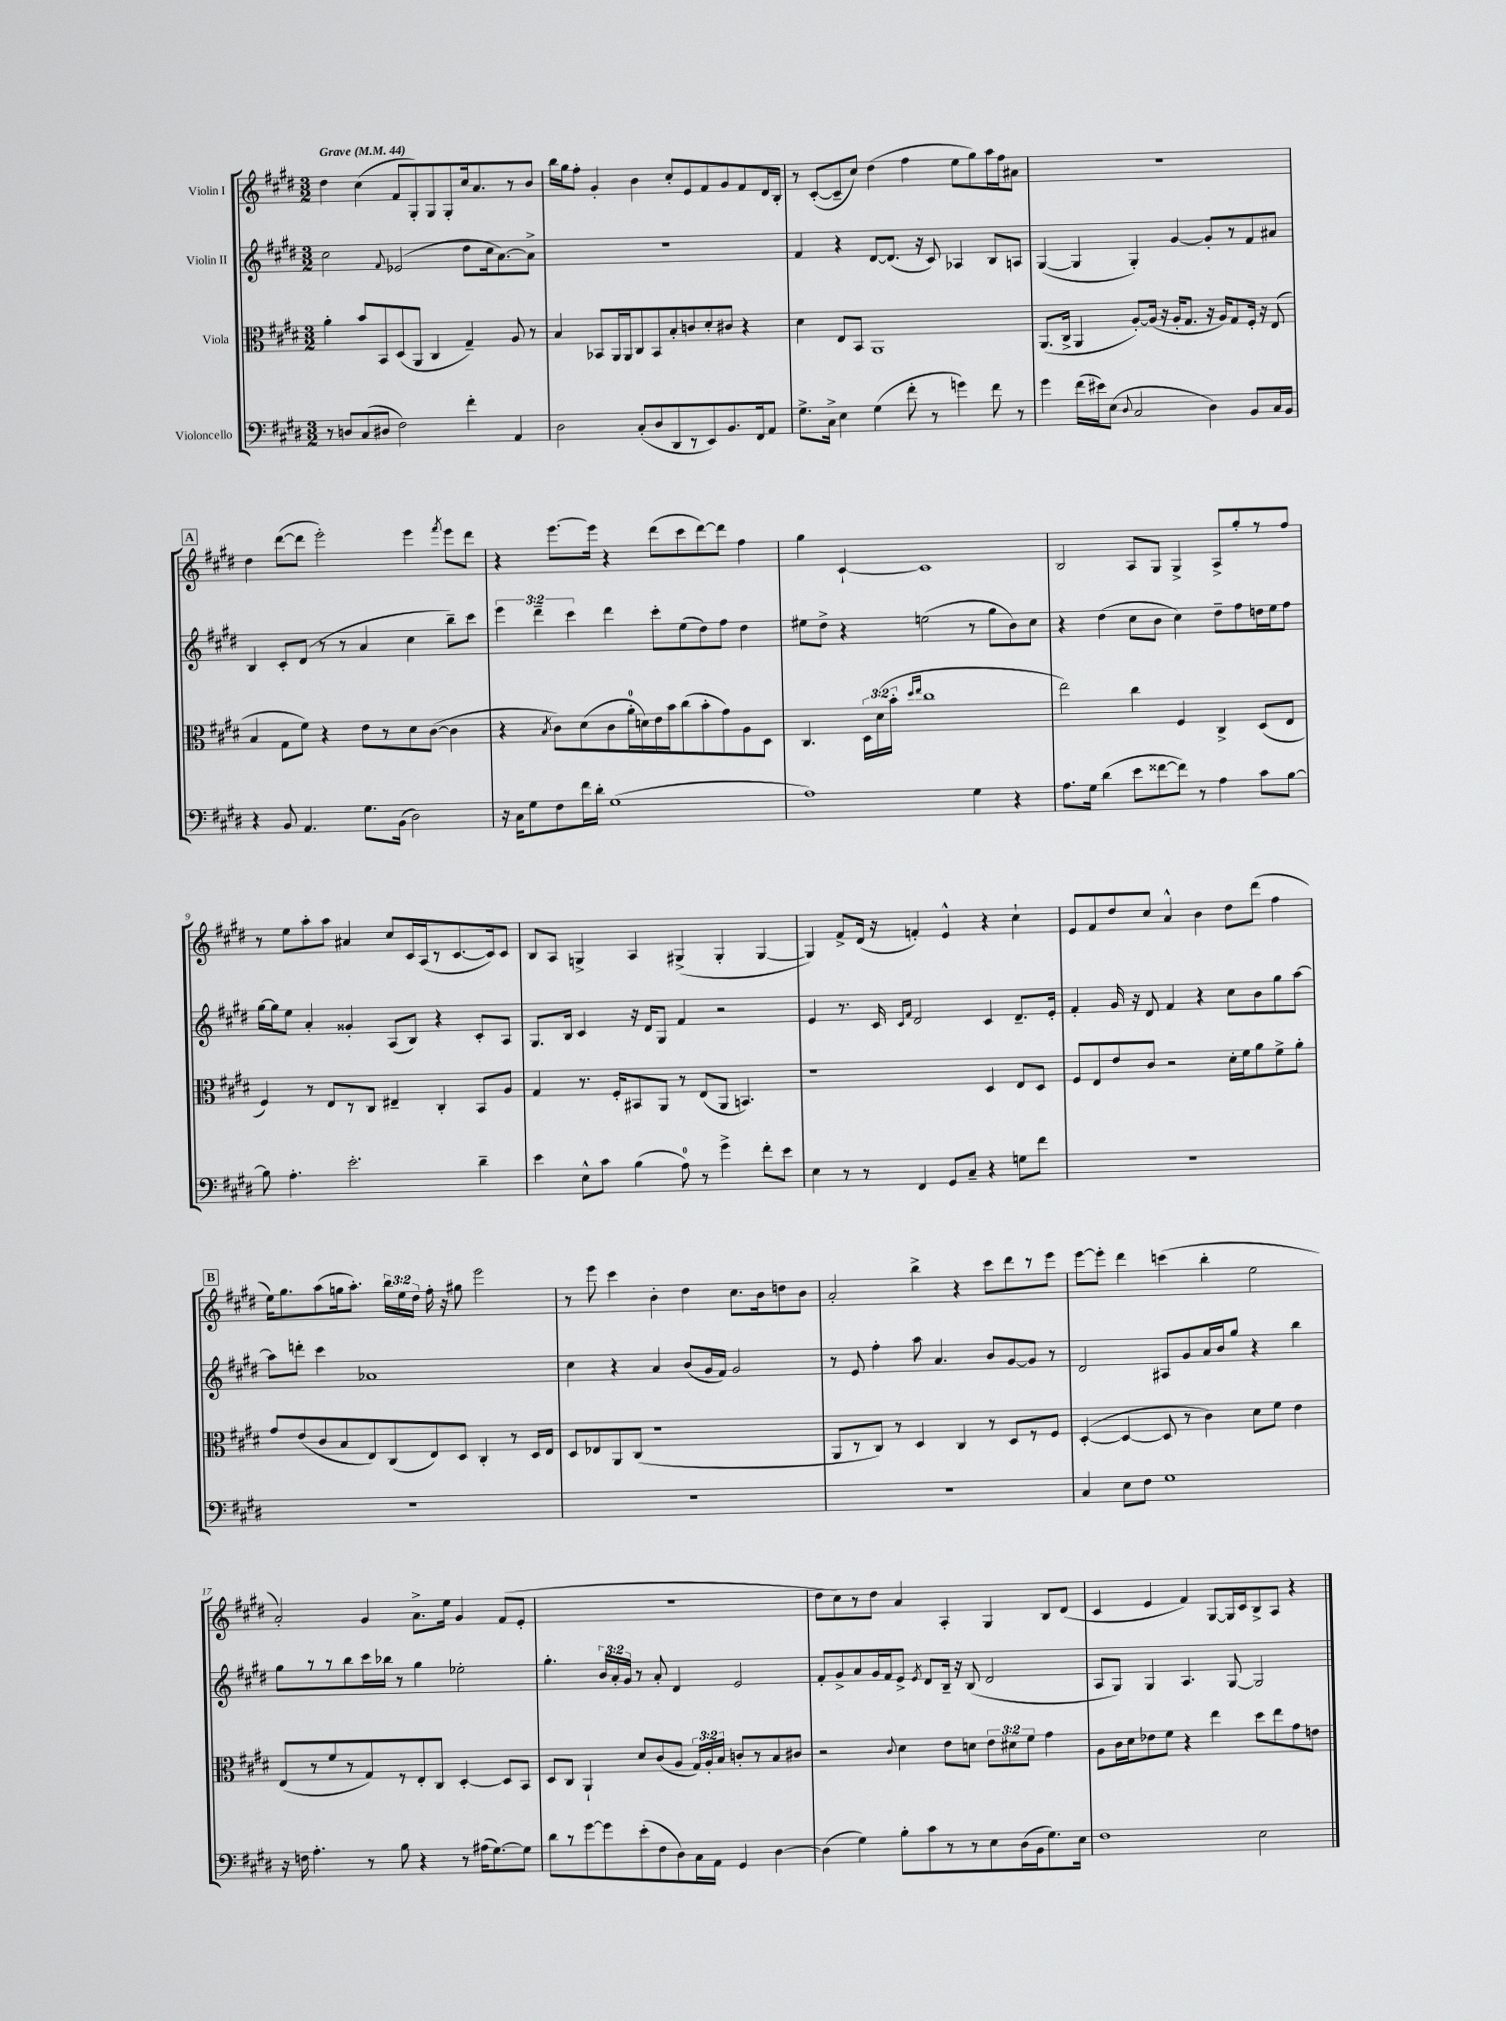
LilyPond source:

<<
\new StaffGroup <<
\new Staff = "s0" \with { instrumentName = "Violin I" } {
    \clef treble \key e \major \numericTimeSignature \time 3/2 \override Staff.TupletNumber.text = #tuplet-number::calc-fraction-text \tempo "Grave" 4 = 44
    \autoBeamOff dis''4 cis''4( fis'8[ gis8-.) gis8 gis8-. cis''16 a'8. r8 b'8] |
    b''16[ gis''16 fis''8]-. gis'4-. b'4 cis''8[-. e'8 fis'8 gis'8 fis'8 dis'16 b16]-. |
    r8 cis'8[~-.( cis'8-- cis''8]) dis''4( fis''4 e''8[ gis''8) a''16 fis''16 ais'8] |
    R1. |
    \mark \markup { \box "A" } dis''4 dis'''8[~( dis'''8] e'''2-.) e'''4 \acciaccatura { fis'''8 } e'''8[ dis'''8] |
    r4 e'''8.[~ e'''16] r4 dis'''8[( cis'''8 dis'''8~) dis'''8] fis''4 |
    gis''4 cis'4~-! cis'1 |
    b2 a8[ gis8] gis4-> a8[-> gis''8-. r8 fis''8] |
    r8 e''8[ a''8-. a''8] ais'4 cis''8[ cis'16 a16( r8 cis'8.~ cis'16) cis'8] |
    b8[ a8] g4-> a4 gis4->( gis4-. gis4~ |
    gis4) fis'8[-> dis'16]( r16 f'4-.) e'4-^ r4 cis''4-! |
    e'8[ fis'8 dis''8 cis''8] a'4-^ b'4 dis''8[ dis'''8]( fis''4 |
    \mark \markup { \box "B" } e''16[) gis''8. a''8( g''16 a''8.]-.) \tuplet 3/2 { b''16[ e''16 dis''16] } fis''16-. r16 gis''8 e'''2 |
    r8 e'''8 cis'''4 b'4-. dis''4 cis''8.[ b'16 d''8 b'8] |
    a'2-. b''4-> r4 cis'''8[ dis'''8 r8 e'''8] |
    e'''8[~ e'''8]-. dis'''4 c'''4( b''4-. e''2 |
    a'2-.) gis'4 a'8.[-> e''16] gis'4 fis'8[( e'8]-. |
    R1. |
    dis''8[ cis''8) r8 dis''8] a'4 a4-. gis4 b8[ dis'8]( |
    cis'4 e'4 fis'4) gis8[~ gis16 cis'16 b8-> a8] r4 \bar "|." |
}
\new Staff = "s1" \with { instrumentName = "Violin II" } {
    \clef treble \key e \major \numericTimeSignature \time 3/2 \override Staff.TupletNumber.text = #tuplet-number::calc-fraction-text
    \autoBeamOff cis''2 \appoggiatura { fis'8 } ees'2( dis''8[ cis''16 a'8.~) a'8]-> |
    R1. |
    fis'4 r4 dis'8[~ dis'8.]( r16 cis'8) aes4 b8[ a8] |
    gis4~( gis4 gis4-.) gis'4~ gis'8[-. r8 fis'8 ais'8] |
    \mark \markup { \box "A" } b4 cis'8[-. dis'8]( r8 r8 a'4 cis''4 b''8[--) cis'''8] |
    \tuplet 3/2 { e'''4 dis'''4-- cis'''4 } dis'''4 cis'''8[-. e''8( dis''8) fis''8] dis''4 |
    eis''8[ dis''8]-> r4 e''2( r8 gis''8[ b'8) cis''8] |
    r4 dis''4( cis''8[ b'8] cis''4) dis''8[-- fis''8 d''16 e''16 fis''8] |
    gis''16[~ gis''16 e''8] a'4-. gisis'4-. a8[( b8]) r4 cis'8[-. a8] |
    gis8.[ b16] cis'4 r16 dis'16[ gis8] fis'4 r2 |
    e'4 r8. cis'16 \grace { cis'16[ fis'16] } dis'2 cis'4 dis'8.[-- e'16]-. |
    fis'4-. gis'16 r16 dis'8 fis'4 r4 cis''8[ b'8 gis''8 a''8]~ |
    \mark \markup { \box "B" } a''8[ d'''8]-. cis'''4 aes'1 |
    cis''4 r4 a'4 b'8[( gis'16 fis'16]) gis'2 |
    r8 e'8 fis''4-. a''8 a'4. b'8[ gis'8~ gis'8] r8 |
    dis'2 ais8[ gis'8 a'16 b'16 gis''8] r4 b''4 |
    gis''8[ r8 r8 b''8 cis'''16 bes''16] r8 gis''4 ees''2-. |
    gis''4.-. \tuplet 3/2 { b'16[ a'16-. gis'16] } r8 a'8-. dis'4 e'2 |
    fis'8[-. gis'8-> a'8 gis'16 fis'16 e'8]-> \acciaccatura { e'8 } dis'8[ b16]-- r16 b8( dis'2 |
    a8[ gis8]) gis4 a4. gis8~ gis2 \bar "|." |
}
\new Staff = "s2" \with { instrumentName = "Viola" } {
    \clef alto \key e \major \numericTimeSignature \time 3/2 \override Staff.TupletNumber.text = #tuplet-number::calc-fraction-text
    \autoBeamOff a'4-. b'8[ b,8 dis8( a,8] cis4 gis4--) a8 r8 |
    b4 bes,8[ a,16 a,16 cis8 bes,8 b8-. c'8 dis'8-. cis'8] r4 |
    dis'4 e8[ b,8] a,1 |
    a,8.[( cis16]-> a,4 a8[~-.) a16]( r16 a16[-. gis8.] r16 a16[) gis8 fis16]-. r16 e8( |
    \mark \markup { \box "A" } b4 gis8[ fis'8]) r4 e'8[ r8 dis'8 cis'8]~( cis'4 |
    r4 \acciaccatura { b8 } cis'8[) dis'8( cis'8 a'16-0-. d'16) e'16 b'16 cis''8( b'8-. gis'8) a8 dis8] |
    cis4. \tuplet 3/2 { dis16[ dis'16( b'16]-. } \grace { dis''16[ e''16] } cis''1 |
    e''2) cis''4 fis4 cis4-> dis8[( e8] |
    fis4) r8 e8[ r8 cis8] eis4-- cis4-. b,8[ a8] |
    gis4 r8. fis16[-. bis,8 a,8] r8 e8[( a,8] b,4.) |
    r1 dis4 e8[ dis8] |
    fis8[ e8 e'8 cis'8] r2 dis'16[-. fis'16 a'8 fis'8-> a'8]-. |
    \mark \markup { \box "B" } gis'8[ e'8( cis'8 b8 e8) cis8( e8) dis8] cis4-. r8 dis16[ e16] |
    dis8[ ees8 a,8 cis8]( r1 |
    a,8[ r8 cis8]) r8 dis4 cis4 r8 dis8[ r8 fis8] |
    dis4~-.( dis4~ dis8 r8 cis'4) dis'8[ fis'8] e'4 |
    e8[( r8 fis'8 r8 gis8) r8 e8-. cis8] dis4~-. dis8[ b,8] |
    dis8[ cis8] a,4-! dis'8[ cis'8( a8] \tuplet 3/2 { gis16[) a16-. b16] } c'8[-. r8 b8 cis'8] |
    r2 \appoggiatura { cis'8 } dis'4 e'8[ d'8] \tuplet 3/2 { e'8[ dis'8 fis'8] } gis'4 |
    a8[ cis'16 dis'16 ees'8 fis'8] r4 e''4 dis''8[ e''8 gis'8 e'8] \bar "|." |
}
\new Staff = "s3" \with { instrumentName = "Violoncello" } {
    \clef bass \key e \major \numericTimeSignature \time 3/2
    \autoBeamOff r8 d8[ cis8( dis8] fis2) fis'4-. a,4 |
    dis2 cis8[-.( dis8 dis,8 r8 e,8) b,8. fis,16 a,8] |
    gis8.[-> cis16]-> e4 gis4( fis'8-. r8 g'4) fis'8 r8 |
    gis'4 fis'16[( eis'16) e8]( \appoggiatura { dis8 } cis2 dis4) b,8[ cis16 b,16] |
    \mark \markup { \box "A" } r4 b,8 a,4. gis8.[ b,16]( dis2) |
    r16 cis16[ gis8 fis8 fis'16 dis'16]-. gis1( |
    a1) gis4 r4 |
    a8.[ gis16] dis'4( e'8[ fisis'8~ fisis'8]) r8 a4 cis'8[ b8]~ |
    b8 a4.-. e'2.-. dis'4-- |
    e'4 e8[-^ cis'8] b4( a8-0) r8 gis'4-> fis'8[-. e'8] |
    e4 r8 r8 fis,4 gis,8[ cis8]-- r4 g8[ fis'8] |
    R1. |
    \mark \markup { \box "B" } R1. |
    R1. |
    R1. |
    cis4 e8[ fis8] gis1 |
    r16 f16 a4.-. r8 b8 r4 r8 ais16[( gis8.~) gis8] |
    dis'8[ r8 gis'8~ gis'8 e'8-.( fis8 dis8) cis16 a,16] gis,4 dis4~ |
    dis4( gis4) b8[-. cis'8 r8 r8 e8 dis16( b,16 gis8.) e16] |
    fis1 e2 \bar "|." |
}
>>
>>
